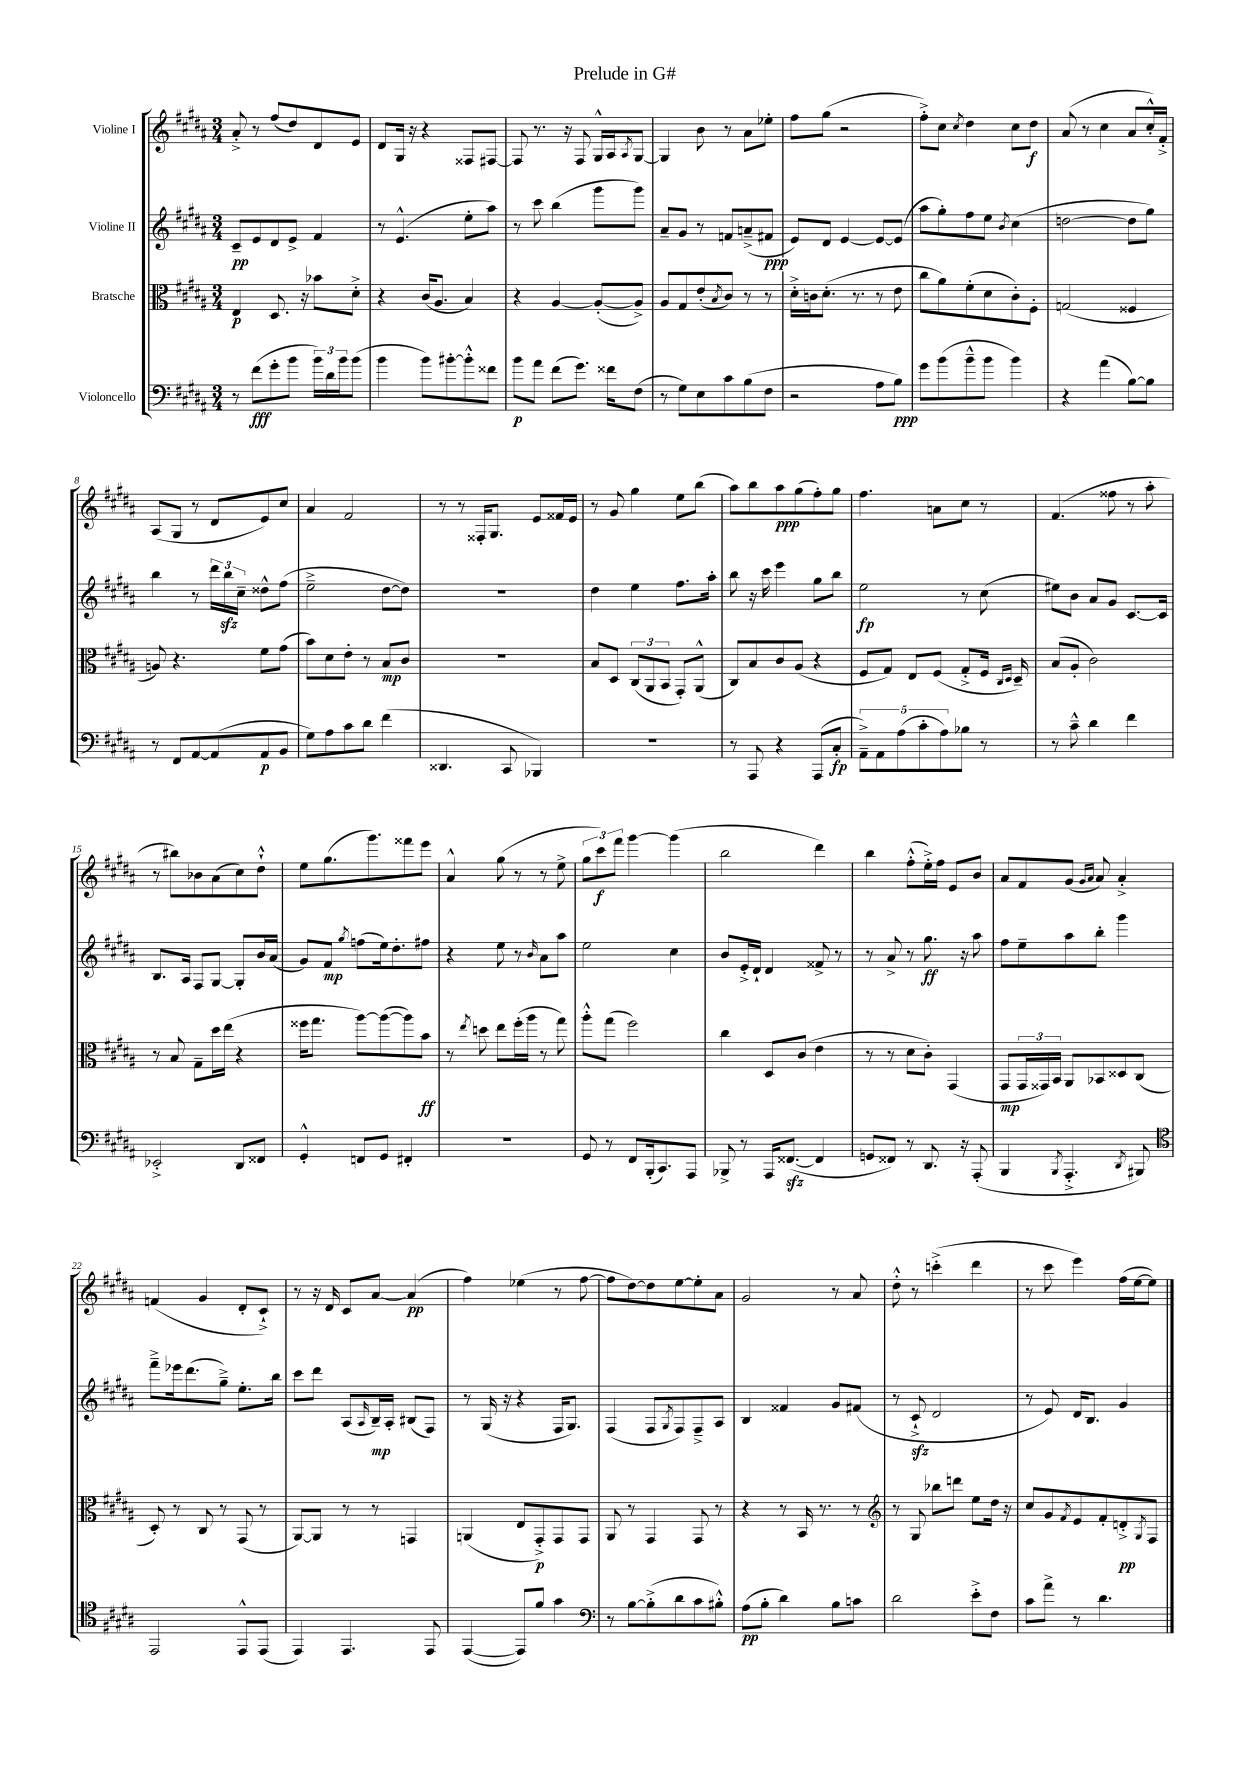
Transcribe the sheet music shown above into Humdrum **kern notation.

**kern	**dynam	**kern	**dynam	**kern	**dynam	**kern	**dynam
*part4	*part4	*part3	*part3	*part2	*part2	*part1	*part1
*staff4	*staff4	*staff3	*staff3	*staff2	*staff2	*staff1	*staff1
*I"Violoncello	*	*I"Bratsche	*	*I"Violine II	*	*I"Violine I	*
*clefF4	*	*clefC3	*	*clefG2	*	*clefG2	*
*k[f#c#g#d#a#]	*	*k[f#c#g#d#a#]	*	*k[f#c#g#d#a#]	*	*k[f#c#g#d#a#]	*
*M3/4	*	*M3/4	*	*M3/4	*	*M3/4	*
=1	=1	=1	=1	=1	=1	=1	=1
8r	.	4E/	p	8c#~/L	pp	8a#'^/	.
(8f#\L	fff	.	.	8e/	.	8r	.
8g#'\	.	8.D#/	.	8d#/	.	(8ff#/L	.
8b\J	.	.	.	8e^/J	.	8dd#/)	.
.	.	16r	.	.	.	.	.
24b\LL)	.	8b-X\L	.	4f#/	.	8d#/	.
24d#\	.	.	.	.	.	.	.
24b\J	.	.	.	.	.	.	.
(8b\J	.	8d#'^\J	.	.	.	8e/J	.
=2	=2	=2	=2	=2	=2	=2	=2
4b\	.	4r	.	8r	.	8d#/L	.
.	.	.	.	(4.e^^/	.	16G#/Jk	.
.	.	.	.	.	.	16r	.
8b\L)	.	(16c#/KL	.	.	.	4r	.
.	.	8.A#/J	.	.	.	.	.
[8b#X'\	.	.	.	.	.	.	.
8b#'^^\]	.	4B/)	.	8ee'\L	.	8F##X/L	.
8f##X\J	.	.	.	8aa#\J)	.	[8F#X/J	.
=3	=3	=3	=3	=3	=3	=3	=3
8b\L	p	4r	.	8r	.	8F#/]	.
8a#\J	.	.	.	8ccc#\	.	8.r	.
(8f#\L	.	[4A#/	.	(4bb\	.	.	.
.	.	.	.	.	.	16r	.
8.g#\J)	.	.	.	.	.	8F#/	.
.	.	(8A#'/L_	.	8ggg#\L	.	16G#^^/LL	.
16f##X\KL	.	.	.	.	.	16A#/J	.
.	.	.	.	.	.	8qA#/	.
(8F#\J	.	8A#^/J])	.	8ggg#\J)	.	[8G#/J	.
=4	=4	=4	=4	=4	=4	=4	=4
8r	.	8A#/L	.	8a#~/L	.	4G#/]	.
8G#\L)	.	8G#/	.	8g#/J	.	.	.
8E\	.	(8e'/	.	8r	.	8b\	.
.	.	8qB/	.	.	.	.	.
8c#\	.	8c#/J)	.	8fn/L	.	8r	.
(8B\	.	8r	.	(8an~^/	.	8a#\L	.
8F#\J	.	8r	.	8f#X/J	ppp	8ee-X'\J	.
=5	=5	=5	=5	=5	=5	=5	=5
2r	.	16d#'^\LL	.	8e/L)	.	8ff#\L	.
.	.	16cn\J	.	.	.	.	.
.	.	(8.d#'\J	.	8d#/J	.	(8gg#\J	.
.	.	.	.	[4e/	.	2r	.
.	.	8.r	.	.	.	.	.
8A#\L	.	8r	.	8e/L_	.	.	.
8B\J)	ppp	8e\	.	(8e/J]	.	.	.
=6	=6	=6	=6	=6	=6	=6	=6
8g#\L	.	8cc#\L	.	8aa#\L	.	8ff#'^\L)	.
(8b\	.	8a#\)	.	8gg#'\)	.	8cc#\J	.
.	.	.	.	.	.	8qcc#/	.
8b~^^\	.	(8f#'\	.	8ff#\	.	4dd#\	.
8b\J	.	8d#\	.	8ee\J	.	.	.
.	.	.	.	8qb/	.	.	.
4b\)	.	8c#'\)	.	(4cc#\	.	8cc#\L	.
.	.	8F#'\J	.	.	.	8dd#\J	f
=7	=7	=7	=7	=7	=7	=7	=7
4r	.	(2Gn/	.	[2ddn\	.	(8a#/	.
.	.	.	.	.	.	8r	.
(4a#\	.	.	.	.	.	4cc#\	.
[8B\L)	.	4F##X/	.	8dd\L]	.	8a#/L	.
8B\J]	.	.	.	8gg#\J)	.	16cc#'^^/L)	.
.	.	.	.	.	.	16f#'^/JJ	.
!!LO:LB:g=z
=8	=8	=8	=8	=8	=8	=8	=8
8r	.	8An/)	.	4bb\	.	(8A#/L	.
8FF#/L	.	4.r	.	.	.	8G#/J	.
[8AA#/	.	.	.	8r	.	8r	.
(8AA#/]	.	.	.	24ddd#\LL	.	8d#/L	.
.	.	.	.	24bbzz\	.	.	.
.	.	.	.	24cc#~\JJ	.	.	.
8AA#/	p	8f#\L	.	8dd##X^^\L	.	8e/)	.
8BB/J	.	(8g#\J	.	(8ff#\J	.	8cc#/J	.
=9	=9	=9	=9	=9	=9	=9	=9
8G#\L)	.	8b\L)	.	2ee~^\	.	4a#/	.
8A#\	.	8d#\	.	.	.	.	.
8c#\	.	8e'\J	.	.	.	2f#/	.
8d#\J	.	8r	.	.	.	.	.
(4f#\	.	8B/L	mp	[8dd#\L	.	.	.
.	.	8c#/J	.	8dd#\J])	.	.	.
=10	=10	=10	=10	=10	=10	=10	=10
4.DD##X/	.	2.r	.	2.r	.	8r	.
.	.	.	.	.	.	8r	.
.	.	.	.	.	.	16F##X'/KL	.
.	.	.	.	.	.	8.G#/J	.
8CC#/	.	.	.	.	.	.	.
4BBB-X/)	.	.	.	.	.	8e/L	.
.	.	.	.	.	.	16f##X/L	.
.	.	.	.	.	.	16e/JJ	.
=11	=11	=11	=11	=11	=11	=11	=11
2.r	.	8B/L	.	4dd#\	.	8r	.
.	.	8D#/J	.	.	.	8g#/	.
.	.	(12C#/L	.	4ee\	.	4gg#\	.
.	.	12AA#/	.	.	.	.	.
.	.	12BB/J	.	.	.	.	.
.	.	8GG#'/L)	.	8.ff#\L	.	8ee\L	.
.	.	(8AA#^^/J	.	.	.	(8bb\J	.
.	.	.	.	16aa#'\Jk	.	.	.
=12	=12	=12	=12	=12	=12	=12	=12
8r	.	8C#/L)	.	8bb\	.	8aa#\L)	.
8AAA#/	.	8B/	.	16r	.	8bb\	.
.	.	.	.	16ccc#\	.	.	.
4r	.	8c#/	.	4eee\	.	8aa#\	ppp
.	.	(8A#/J	.	.	.	(8gg#\	.
(8AAA#/L	.	4r	.	8gg#\L	.	8ff#'\)	.
8C#'/J	fp	.	.	8bb\J	.	8gg#\J	.
=13	=13	=13	=13	=13	=13	=13	=13
10AA#~^\L)	.	8F#/L	.	2ee\	fp	4.ff#\	.
10AA#\	.	.	.	.	.	.	.
.	.	8G#/J)	.	.	.	.	.
(10A#\	.	.	.	.	.	.	.
.	.	8E/L	.	.	.	.	.
10c#'\	.	.	.	.	.	.	.
.	.	(8F#/J	.	.	.	8an\L	.
10A#\)	.	.	.	.	.	.	.
8B-X\J	.	8G#'^/L	.	8r	.	8cc#\J	.
8r	.	16F#/Jk	.	(8cc#\	.	8r	.
.	.	16qqC#/LL	.	.	.	.	.
.	.	16qqD#/JJ	.	.	.	.	.
.	.	16D#~/)	.	.	.	.	.
=14	=14	=14	=14	=14	=14	=14	=14
8r	.	(8B/L	.	8ee#X\L)	.	(4.f#/	.
8c#~^^\	.	8A#'/J	.	8b\J	.	.	.
4d#\	.	2c#\)	.	8a#/L	.	.	.
.	.	.	.	8g#/J	.	8ff##X\	.
4f#\	.	.	.	[8.c#/L	.	8r	.
.	.	.	.	.	.	8aa#'\	.
.	.	.	.	16c#/Jk]	.	.	.
!!LO:LB:g=z
=15	=15	=15	=15	=15	=15	=15	=15
2EE-X'^/	.	8r	.	8.B/L	.	8r	.
.	.	8B/	.	.	.	8bb#X\L)	.
.	.	.	.	16A#/Jk	.	.	.
.	.	8G#~\L	.	8F#/L	.	8b-X\	.
.	.	16dd#\L	.	[8G#/J	.	(8a#\	.
.	.	(16ee\JJ	.	.	.	.	.
8DD#/L	.	4r	.	8G#'/L]	.	8cc#\)	.
8FF##X/J	.	.	.	16b/L	.	8dd#`^^\J	.
.	.	.	.	(16a#/JJ	.	.	.
=16	=16	=16	=16	=16	=16	=16	=16
4GG#'^^/	.	16ff##X\KL	.	8g#/L)	.	8ee\L	.
.	.	8.gg#\J	.	.	.	.	.
.	.	.	.	8f#/J	mp	(8.gg#\	.
.	.	.	.	8qgg#/	.	.	.
8FFn/L	.	[8aa#\L)	.	(8ffn\L	.	.	.
.	.	.	.	.	.	8.ggg#\)	.
8GG#/J	.	(8aa#\_	.	16ee\k)	.	.	.
.	.	.	.	8.dd#'\	.	.	.
4FF#X'/	.	8aa#\])	.	.	.	8fff##X\	.
.	.	8b\J	ff	8ff#X\J	.	8eee\J	.
=17	=17	=17	=17	=17	=17	=17	=17
2.r	.	8r	.	4r	.	4a#^^/	.
.	.	8qee/	.	.	.	.	.
.	.	8ddn\	.	.	.	.	.
.	.	8ee\L	.	8ee\	.	(8gg#\	.
.	.	(16ff#'\L	.	8r	.	8r	.
.	.	16aa#\JJ	.	.	.	.	.
.	.	.	.	16qqb/	.	.	.
.	.	8r	.	8a#\L	.	8r	.
.	.	8gg#\)	.	8aa#\J	.	8ee^\	.
=18	=18	=18	=18	=18	=18	=18	=18
8GG#/	.	8aa#'^^\L	.	2ee\	.	12gg#\L	.
.	.	.	.	.	.	12ccc#\)	f
8r	.	(8gg#\J	.	.	.	.	.
.	.	.	.	.	.	12fff#\J	.
8FF#/L	.	2ff#\)	.	.	.	[4ggg#\	.
(16BBB'/k	.	.	.	.	.	.	.
8.CC#/)	.	.	.	.	.	.	.
.	.	.	.	4cc#\	.	(4ggg#\]	.
8AAA#/J	.	.	.	.	.	.	.
=19	=19	=19	=19	=19	=19	=19	=19
8BBB-X^/	.	4cc#\	.	8b/L	.	2bb\	.
8r	.	.	.	16e'^/L	.	.	.
.	.	.	.	16d#`/JJ	.	.	.
16AAA#/KL	.	8D#/L	.	4d#/	.	.	.
([8.FF##Xzz/J	.	.	.	.	.	.	.
.	.	(8c#/J	.	.	.	.	.
4FF##/]	.	4e\	.	8f##X^/	.	4ddd#\)	.
.	.	.	.	8r	.	.	.
=20	=20	=20	=20	=20	=20	=20	=20
8GGn/L	.	8r	.	8r	.	4bb\	.
8FF##X/J)	.	8r	.	8a#^/	.	.	.
8r	.	8d#\L	.	8r	.	(8ff#'^^\L	.
8.DD#/	.	8c#'\J)	.	8.gg#\	ff	16ee'^\L)	.
.	.	.	.	.	.	16ff#\JJ	.
.	.	(4GG#/	.	.	.	8e/L	.
16r	.	.	.	16r	.	.	.
(8AAA#'/	.	.	.	8aa#\	.	8b/J	.
=21	=21	=21	=21	=21	=21	=21	=21
4BBB/	.	8GG#/L	mp	8ff#\L	.	8a#/L	.
.	.	24GG#/L	.	8ee~\	.	8f#/	.
.	.	24GG##X/)	.	.	.	.	.
.	.	24BB/JJ	.	.	.	.	.
8qBBB/	.	.	.	.	.	.	.
4.AAA#'^/	.	8AA#/L	.	8aa#\	.	(8g#/J	.
.	.	.	.	.	.	16qqg#/LL	.
.	.	.	.	.	.	16qqa#/JJ	.
.	.	8BB-X/	.	8bb'\J	.	8a#/)	.
.	.	8D##X/	.	4ggg#\	.	4a#'^/	.
8qDD#/	.	.	.	.	.	.	.
8BBB#X/)	.	(8C#/J	.	.	.	.	.
!!LO:LB:g=z
=22	=22	=22	=22	=22	=22	=22	=22
*clefC4	*	*	*	*	*	*	*
2EE/	.	8D#'/)	.	8fff#~^\L	.	(4fn/	.
.	.	8r	.	16eee-X\k	.	.	.
.	.	.	.	(8.ddd#\	.	.	.
.	.	8C#/	.	.	.	4g#/	.
.	.	8r	.	8gg#~^\J)	.	.	.
8EE^^/L	.	(8GG#/	.	8.ee'\L	.	8d#'/L	.
(8EE/J	.	8r	.	.	.	8c#`^/J)	.
.	.	.	.	16bb\Jk	.	.	.
=23	=23	=23	=23	=23	=23	=23	=23
4EE/)	.	[8AA#/L)	.	8ccc#\L	.	8r	.
.	.	8AA#/J]	.	8ddd#\J	.	16r	.
.	.	.	.	.	.	16d#/	.
4.EE/	.	8r	.	(8A#/L	.	8c#/L	.
.	.	.	.	16qqA#/	.	.	.
.	.	8r	.	16B~/L)	mp	[8a#/J	.
.	.	.	.	16A#'/JJ	.	.	.
.	.	4GGn/	.	(8B#X/L	.	(4a#/]	pp
8EE/	.	.	.	8F#/J)	.	.	.
=24	=24	=24	=24	=24	=24	=24	=24
([4EE/	.	(4AAn/	.	8r	.	4ff#\)	.
.	.	.	.	(16G#/	.	.	.
.	.	.	.	16r	.	.	.
8EE/L])	.	8E/L	.	4r	.	(4ee-X\	.
8f#/J	.	8GG#'^/)	p	.	.	.	.
4g#\	.	8GG#/	.	16F#/KL	.	8r	.
.	.	.	.	8.G#/J)	.	.	.
.	.	8GG#/J	.	.	.	[8ff#\	.
=25	=25	=25	=25	=25	=25	=25	=25
*clefF4	*	*	*	*	*	*	*
8r	.	8AA#/	.	(4F#/	.	8ff#\L]	.
[8B\L	.	8r	.	.	.	[8dd#\)	.
(8B'^\]	.	4GG#/	.	8F#/L	.	8dd#\]	.
.	.	.	.	8qG#/	.	.	.
8d#\	.	.	.	8F#/)	.	[8ee\	.
8c#\	.	8GG#/	.	8F#~^/	.	8ee'\]	.
8B#X'^^\J)	.	8r	.	8A#/J	.	8a#\J	.
=26	=26	=26	=26	=26	=26	=26	=26
(8A#\L	pp	4r	.	4B/	.	2g#/	.
8B'\J	.	.	.	.	.	.	.
4d#\)	.	8r	.	4f##X/	.	.	.
.	.	16BB/	.	.	.	.	.
.	.	8.r	.	.	.	.	.
8B\L	.	.	.	8g#/L	.	8r	.
8cn\J	.	8r	.	(8f#X/J	.	8a#/	.
=27	=27	=27	=27	=27	=27	=27	=27
*	*	*clefG2	*	*	*	*	*
2d#\	.	8r	.	8r	.	8dd#'^^\	.
.	.	8G#/	.	8c#zz`^/	.	8r	.
.	.	8bb-X\L	.	2d#/	.	(4cccn'^\	.
.	.	8dddn\J	.	.	.	.	.
8e'^\L	.	8ee\L	.	.	.	4ddd#\	.
8F#\J	.	16dd#\Jk	.	.	.	.	.
.	.	16r	.	.	.	.	.
=28	=28	=28	=28	=28	=28	=28	=28
8c#\L	.	8cc#/L	.	8r	.	8r	.
8a#^\J	.	8g#/	.	8e/)	.	8ccc#\	.
.	.	8qf#/	.	.	.	.	.
8r	.	8e/	.	16d#/KL	.	4eee\)	.
.	.	.	.	8.B/J	.	.	.
4.d#\	.	8f#'/	.	.	.	.	.
.	.	8dn'^/	pp	4g#/	.	(16ff#\LL	.
.	.	.	.	.	.	[16ee\J	.
.	.	8qG#/	.	.	.	.	.
.	.	8F#/J	.	.	.	8ee\J])	.
==	==	==	==	==	==	==	==
*-	*-	*-	*-	*-	*-	*-	*-
